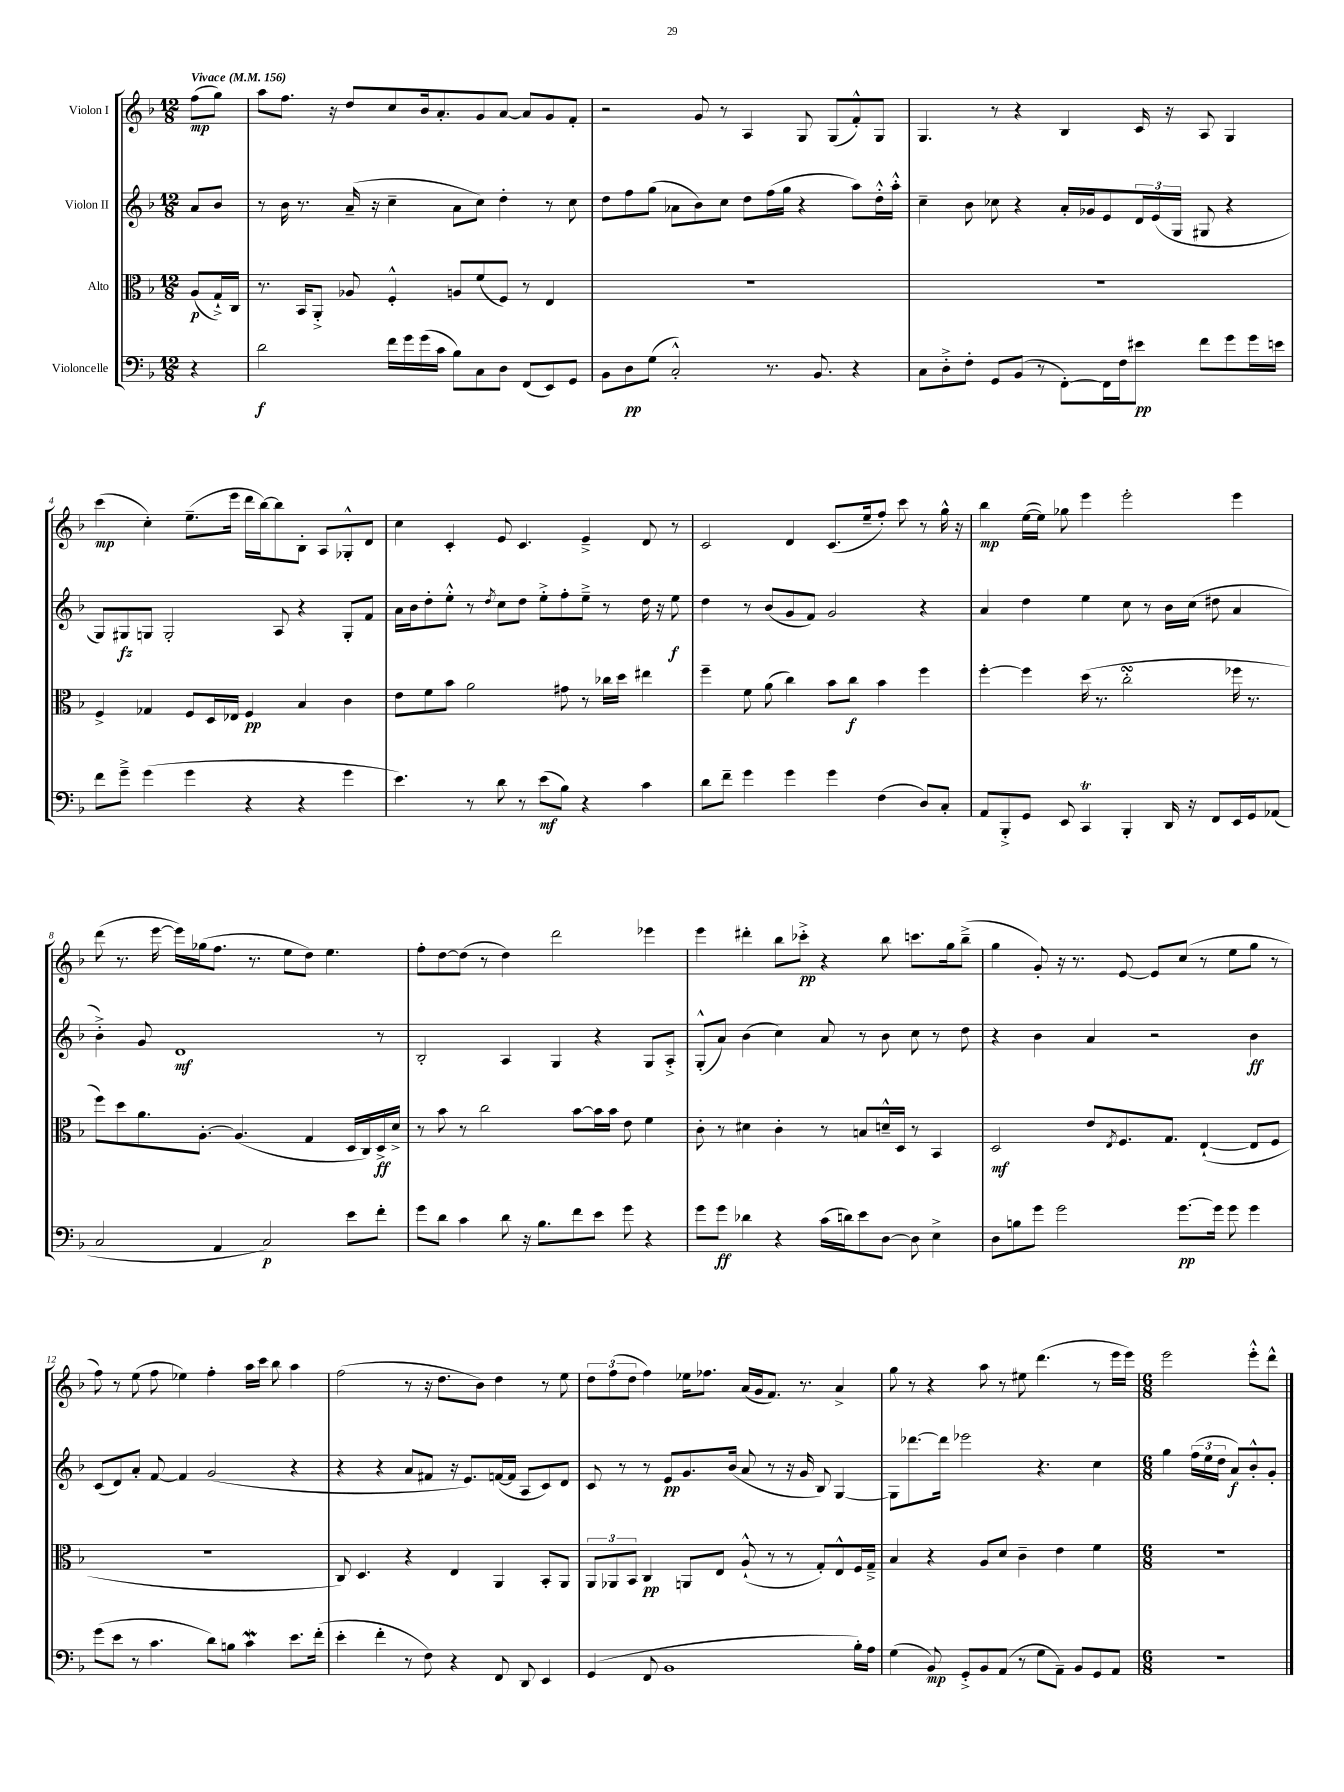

**kern	**kern	**kern	**kern
*staff4	*staff3	*staff2	*staff1
*clefF4	*clefC3	*clefG2	*clefG2
*k[b-]	*k[b-]	*k[b-]	*k[b-]
*M12/8	*M12/8	*M12/8	*M12/8
*MM156	*MM156	*MM156	*MM156
4r	(8A	8a	(8ff
.	16G`^)	8b-	8gg)
.	16C	.	.
=	=	=	=
2d	8.r	8r	8aa
.	.	16b-	8.ff
.	16BB-	8.r	.
.	8AA'^	.	.
.	.	.	16r
.	8A-	(16a~	8dd
.	.	16r	.
16f	4F'^^	4cc~	8cc
16g	.	.	.
(16g	.	.	16b-
16c	.	.	8.a'
8B-)	8A	8a	.
8C	(8f	8cc)	8g
8D	8F)	4dd'	[8a
(8FF	8r	.	8a]
8EE)	4E	8r	8g
8GG	.	8cc	8f'
=	=	=	=
8BB-	1.r	8dd	2r
8D	.	8ff	.
(8G	.	(8gg	.
2C'^^)	.	8a-	.
.	.	8b-)	8g
.	.	8cc	8r
.	.	8dd	4A
8.r	.	(16ff	.
.	.	16gg	.
.	.	4r	8G
8.BB-	.	.	.
.	.	.	(8G
4r	.	8aa)	8f'^^)
.	.	16dd'^^	8G
.	.	16aa'^^	.
=	=	=	=
8C	1.r	4cc~	4.G
8D'^	.	.	.
8F'	.	8b-	.
8GG	.	8cc-	8r
(8BB-	.	4r	4r
8r	.	.	.
[8FF')	.	16a'	4B-
.	.	16g-	.
16FF]	.	8e	.
16F	.	.	.
8e#	.	24d	16c
.	.	(24e	.
.	.	.	16r
.	.	24G	.
8f	.	8G#	8A
8g	.	4r	4G
16g	.	.	.
16e	.	.	.
=	=	=	=
8f	4F^	8G)	(4ccc
8g~^	.	8G#	.
(4g	4G-	8G	4cc')
.	.	2G'	.
4g	8F	.	(8.ee~
.	16D	.	.
.	16E-	.	16eee
4r	4F	.	16ddd
.	.	.	[16bb-)
.	.	8A	8bb-]
4r	4B-	4r	8B-'
.	.	.	8A
4g	4c	8G'	8G-'^^
.	.	8f	8d
=	=	=	=
4.e)	8e	16a	4cc
.	.	16b-	.
.	8f	8dd'	.
.	8b-	8ee'^^	4c'
8r	2a	8r	.
.	.	8qdd	.
8d	.	8cc	8e
8r	.	8dd	4.c
(8e	.	8ee'^	.
8B-)	8g#	8ff'	.
4r	8r	8ee~^	4e~^
.	16cc-	8r	.
.	16dd	.	.
4c	4ee#	16dd	8d
.	.	16r	.
.	.	8ee	8r
=	=	=	=
8d	4ff~	4dd	2c
8f~	.	.	.
4g	8f	8r	.
.	(8a	(8b-	.
4g	4cc)	8g	4d
.	.	8f)	.
4g	8b-	2g	(8.c
.	8cc	.	.
.	.	.	16ee~
(4F	4b-	.	8ff')
.	.	.	8ccc
8D)	4ff	4r	8r
8C'	.	.	16gg^^
.	.	.	16r
=	=	=	=
8AA	[4ff'	4a	4bb-
8BBB-'^	.	.	.
8GG	4ff]	4dd	([16ee
.	.	.	16ee])
8EE	.	.	8gg-
4CC	(16dd	4ee	4eee
.	8.r	.	.
4BBB-'	2cc'	8cc	2eee'
.	.	8r	.
16DD	.	16b-	.
16r	.	(16cc	.
8FF	.	8dd#	.
16EE	16ff-	4a	4eee
16GG	8.r	.	.
(8AA-	.	.	.
=	=	=	=
2C	8ff)	4b-'^)	(8ddd
.	8dd	.	8.r
.	8.a	8g	.
.	.	.	[16eee
.	.	1d	16eee])
.	[8.A'	.	(16gg-
4AA	.	.	8.ff
.	(4.A]	.	.
.	.	.	8.r
2C)	.	.	.
.	.	.	8ee
.	4G	.	8dd)
.	.	.	4.ee
8e	16D	.	.
.	16C)	.	.
8f'	16D^	8r	.
.	16d^	.	.
=	=	=	=
8g	8r	2B-'	8ff'
8d	8b-	.	[8dd
4c	8r	.	(8dd]
.	2cc	.	8r
8d	.	4A	4dd)
16r	.	.	.
8.B-	.	.	.
.	.	4G	2ddd
8f	[8b-	.	.
8e	16b-]	4r	.
.	16b-	.	.
8g	8e	.	.
4r	4f	8G	4eee-
.	.	8A'^	.
=	=	=	=
8g	8c'	(8G'^^	4eee
8g	8r	8a)	.
4d-	4d#	(4b-	4ddd#'
4r	4c'	4cc)	8bb-
.	.	.	8ccc-'^
(16c	8r	8a	4r
16d)	.	.	.
8e	8B	8r	.
[8D	16d~^^	8b-	8bb-
.	16D	.	.
8D]	8r	8cc	8.ccc
4E^	4BB-	8r	.
.	.	.	16gg
.	.	8dd	(8bb-~^
=	=	=	=
8D	2D	4r	4gg
8B	.	.	.
8g	.	4b-	8g')
2g	.	.	16r
.	.	.	8.r
.	8e	4a	.
.	8qE	.	.
.	8.F	.	[8e
.	.	2r	8e]
.	8.G	.	.
[8.g	.	.	(8cc
.	([4E`	.	8r
16g]	.	.	.
8g	.	.	8ee
4g	8E]	4b-	8gg
.	8F	.	8r
=	=	=	=
(8g	1.r	(8c	8ff)
8e	.	8d)	8r
8r	.	8a'	(8ee
4.c	.	[8f	8ff
.	.	4f]	4ee-)
8d)	.	(2g	4ff'
8B	.	.	.
4c	.	.	16aa
.	.	.	16ccc
.	.	.	8bb-
8.e	.	4r	4aa
(16f'	.	.	.
=	=	=	=
4e'	8C)	4r	(2ff
.	4.D	.	.
4f'	.	4r	.
8r	4r	8a	8r
8F)	.	8f#	16r
.	.	.	8.dd
4r	4E	16r	.
.	.	8.e)	.
.	.	.	8b-)
8FF	4AA	([16f	4dd
.	.	16f]	.
8DD	.	8A	.
4EE	8BB-'	8c)	8r
.	8AA	8d	8ee
=	=	=	=
(4GG	12AA	8c	12dd
.	12AA-	.	(12ff
.	.	8r	.
.	12BB-	.	12dd
8FF	4C	8r	4ff)
1BB-	.	8e	.
.	8AA	8.g	16ee-
.	.	.	8.ff-
.	8E	.	.
.	.	(16b-	.
.	(8A`^^	8a	(16a
.	.	.	16g
.	8r	8r	8.f)
.	8r	16r	.
.	.	16g	8.r
.	8G')	8B-)	.
.	8E^^	[4G	4a^
16B-')	16F	.	.
16A	16G~^	.	.
=	=	=	=
(4G	4B-	8G]	8gg
.	.	[8.ddd-	8r
8BB-)	4r	.	4r
.	.	16ddd-]	.
8GG'^	.	2eee-	.
8BB-	8A	.	8aa
(8AA	8d	.	8r
8r	4c~	.	8ee#
8G	.	4.r	(4.ddd
8AA~)	4e	.	.
8BB-	.	.	.
8GG	4f	4cc	8r
8AA	.	.	16eee
.	.	.	16eee)
=	=	=	=
*M6/8	*M6/8	*M6/8	*M6/8
2.r	2.r	4gg	2eee
.	.	(24ff	.
.	.	24ee	.
.	.	24dd	.
.	.	8a)	.
.	.	8b-'^^	8eee'^^
.	.	8g'	8ddd^^
==	==	==	==
*-	*-	*-	*-
